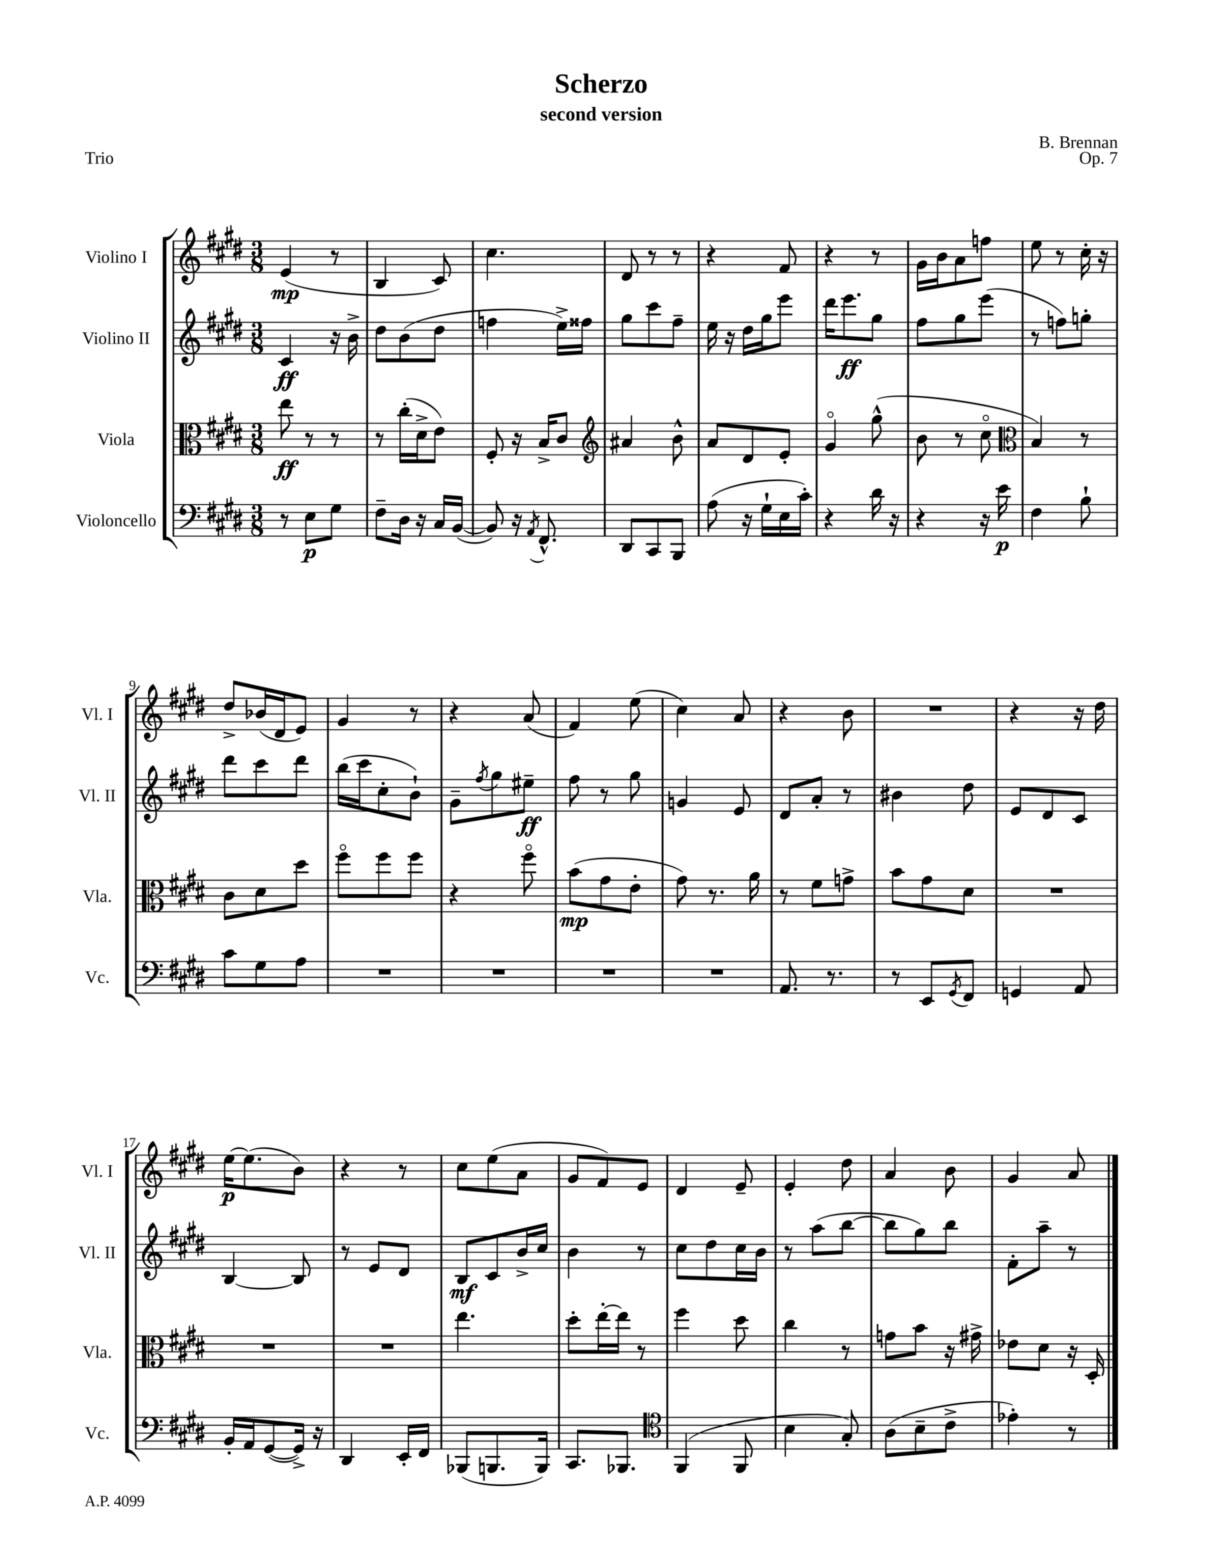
\header { title = "Scherzo" composer = "B. Brennan" subtitle = "second version" opus = "Op. 7" piece = "Trio" }
<<
\new StaffGroup <<
\new Staff = "s0" \with { instrumentName = "Violino I" shortInstrumentName = "Vl. I" } {
    \clef treble \key e \major \numericTimeSignature \time 3/8
    e'4\mp( r8 |
    b4 cis'8) |
    cis''4. |
    dis'8 r8 r8 |
    r4 fis'8 |
    r4 r8 |
    gis'16 b'16 a'8 f''8 |
    e''8 r8 cis''16-. r16 |
    dis''8-> bes'16( dis'16 e'8) |
    gis'4 r8 |
    r4 a'8( |
    fis'4) e''8( |
    cis''4) a'8 |
    r4 b'8 |
    R4. |
    r4 r16 dis''16 |
    e''16~\p e''8.( b'8) |
    r4 r8 |
    cis''8 e''8( a'8 |
    gis'8 fis'8) e'8 |
    dis'4 e'8-- |
    e'4-. dis''8 |
    a'4 b'8 |
    gis'4 a'8 \bar "|." |
}
\new Staff = "s1" \with { instrumentName = "Violino II" shortInstrumentName = "Vl. II" } {
    \clef treble \key e \major \numericTimeSignature \time 3/8
    cis'4\ff r16 b'16-> |
    dis''8 b'8( dis''8 |
    f''4 e''16->) fisis''16 |
    gis''8 cis'''8 fis''8-- |
    e''16 r16 dis''16 gis''16 e'''8 |
    dis'''16 e'''8.\ff gis''8 |
    fis''8 gis''8 e'''8( |
    r8 f''8) g''8-. |
    dis'''8 cis'''8 dis'''8 |
    b''16( cis'''16 cis''8-. b'8-!) |
    gis'8-- \acciaccatura { fis''8 } gis''8 eis''8--\ff |
    fis''8 r8 gis''8 |
    g'4 e'8 |
    dis'8 a'8-. r8 |
    bis'4 dis''8 |
    e'8 dis'8 cis'8 |
    b4~ b8 |
    r8 e'8 dis'8 |
    b8\mf cis'8 b'16-> cis''16 |
    b'4 r8 |
    cis''8 dis''8 cis''16 b'16 |
    r8 a''8( b''8~ |
    b''8 gis''8) b''8 |
    fis'8-. a''8-- r8 \bar "|." |
}
\new Staff = "s2" \with { instrumentName = "Viola" shortInstrumentName = "Vla." } {
    \clef alto \key e \major \numericTimeSignature \time 3/8
    e''8\ff r8 r8 |
    r8 cis''16-.( dis'16-> e'8) |
    fis8-. r16 b16-> cis'8 |
    \clef treble ais'4 b'8-^ |
    a'8 dis'8 e'8-. |
    gis'4\flageolet gis''8-^( |
    b'8 r8 cis''8\flageolet |
    \clef alto b4) r8 |
    cis'8 dis'8 dis''8 |
    fis''8\flageolet fis''8 fis''8 |
    r4 fis''8\flageolet |
    b'8\mp( gis'8 e'8-. |
    gis'8) r8. a'16 |
    r8 fis'8 g'8-> |
    b'8 gis'8 dis'8 |
    R4. |
    R4. |
    R4. |
    e''4. |
    dis''8-. e''16~-. e''16 r8 |
    fis''4 dis''8 |
    cis''4 r8 |
    g'8 b'8 r16 gis'16-> |
    ees'8 dis'8 r16 dis16-. \bar "|." |
}
\new Staff = "s3" \with { instrumentName = "Violoncello" shortInstrumentName = "Vc." } {
    \clef bass \key e \major \numericTimeSignature \time 3/8
    r8 e8\p gis8 |
    fis8-- dis16 r16 cis16 b,16~( |
    b,8) r16 \acciaccatura { a,8 } fis,8.-^ |
    dis,8 cis,8 b,,8 |
    a8( r16 gis16-! e16 cis'16-.) |
    r4 dis'16 r16 |
    r4 r16 e'16\p |
    fis4 b8-! |
    cis'8 gis8 a8 |
    R4. |
    R4. |
    R4. |
    R4. |
    a,8. r8. |
    r8 e,8 \acciaccatura { gis,8 } fis,8 |
    g,4 a,8 |
    b,16-. a,16 gis,8~( gis,16->) r16 |
    dis,4 e,16-. fis,16 |
    bes,,8( b,,8. b,,16) |
    cis,8. bes,,8. |
    \clef tenor fis,4( fis,8 |
    b4 gis8-.) |
    a8( b8-- cis'8-> |
    ees'4-.) r8 \bar "|." |
}
>>
>>
